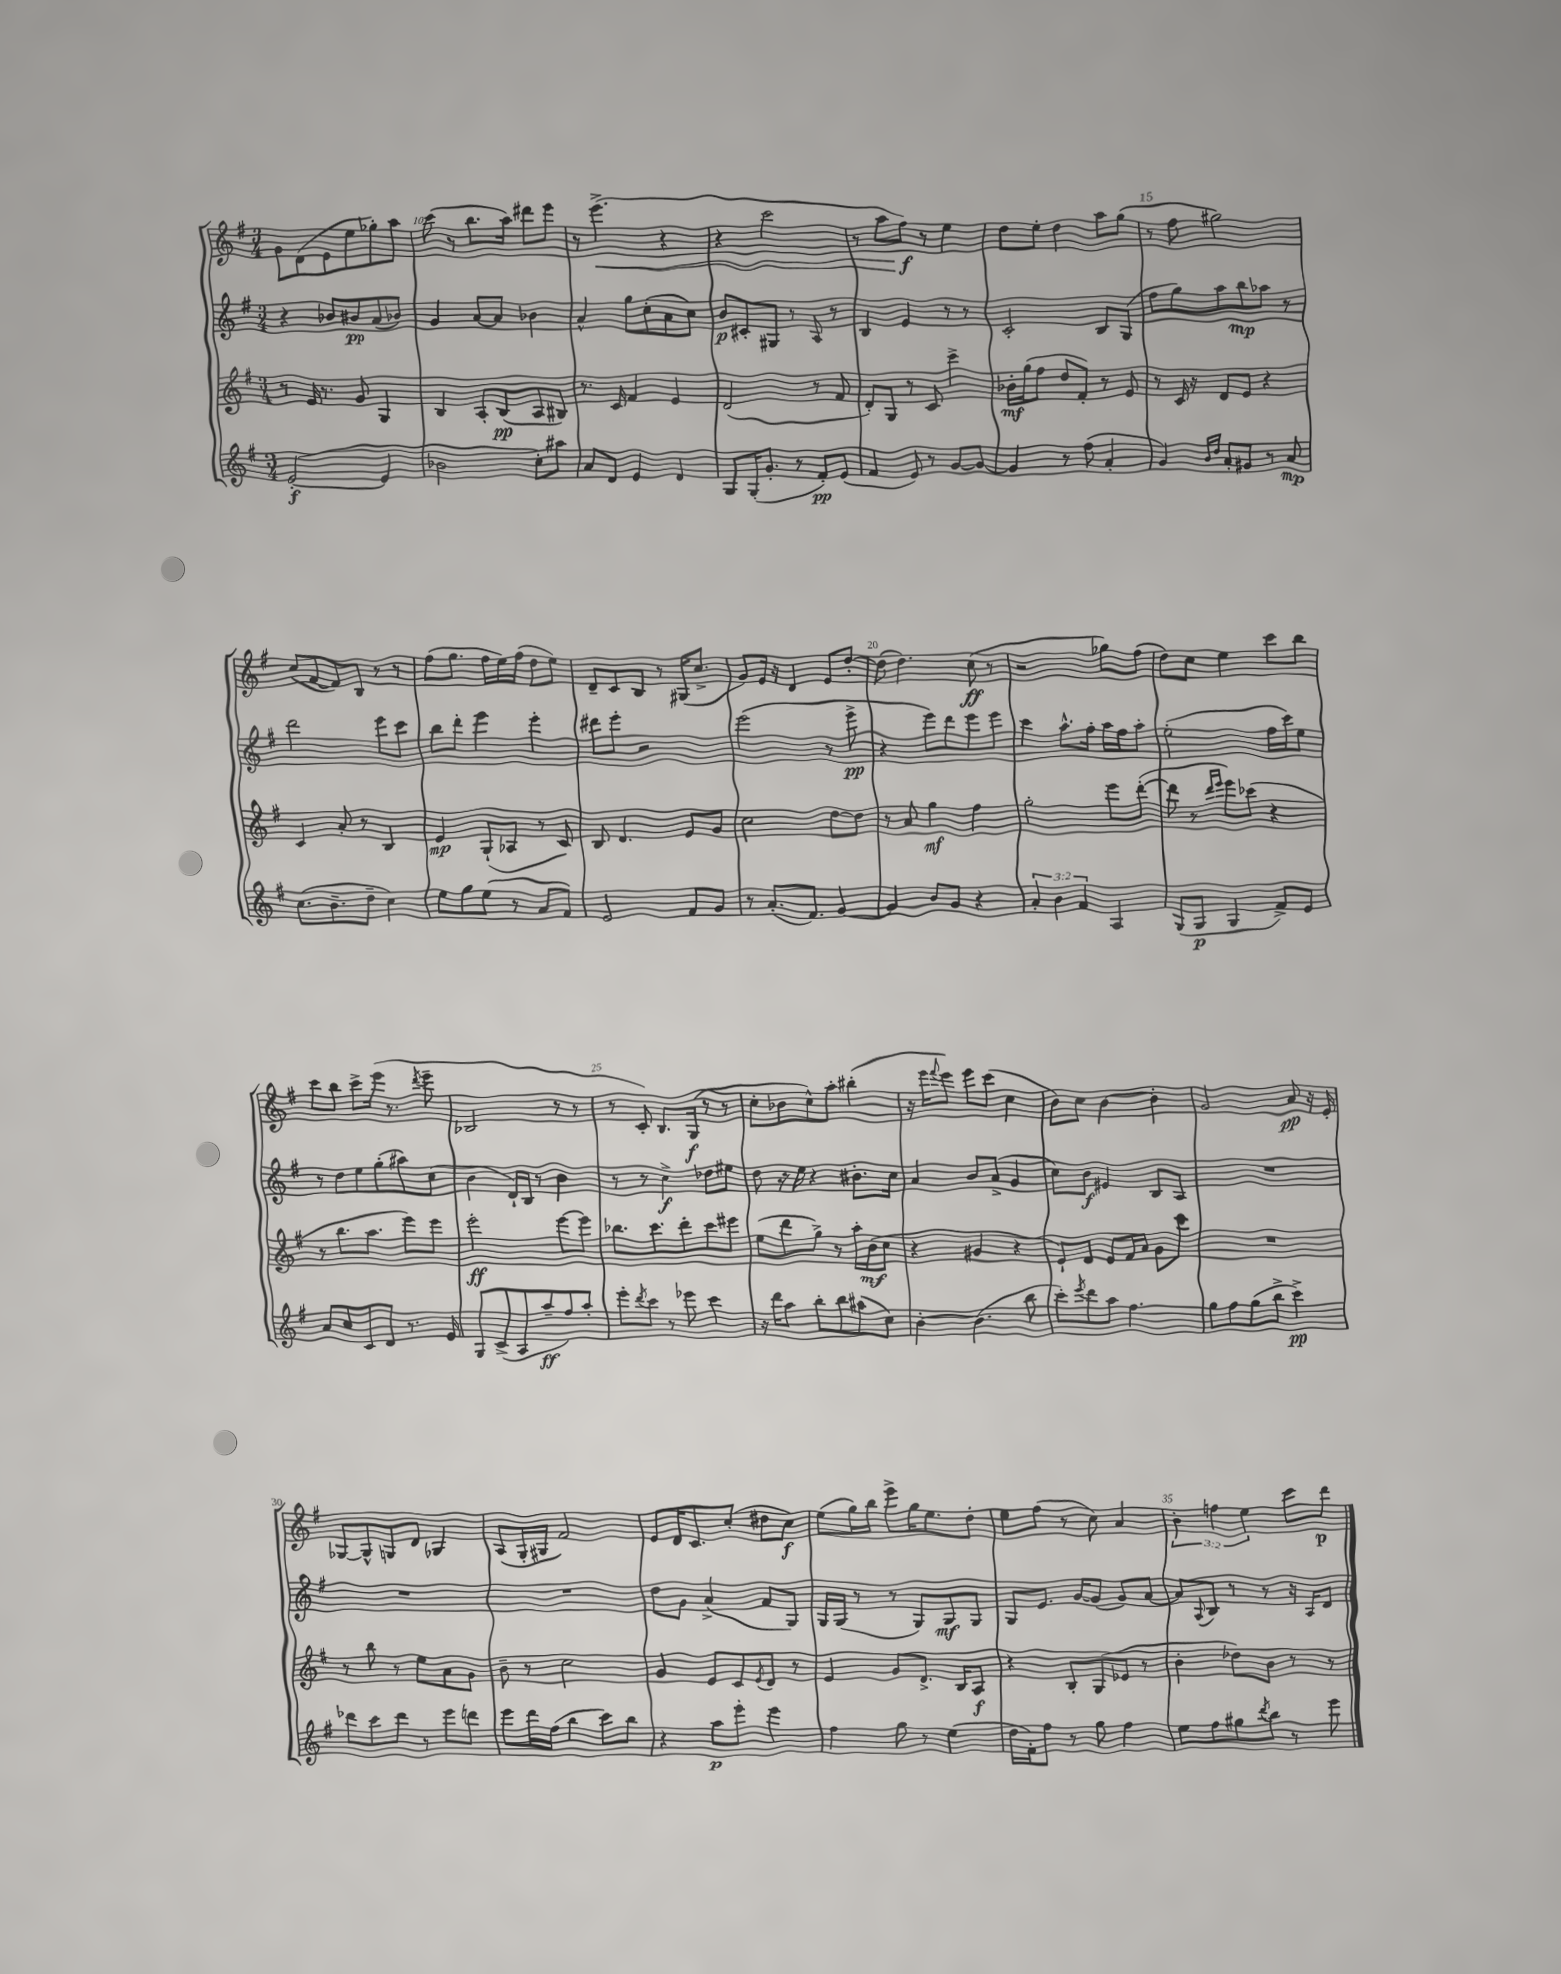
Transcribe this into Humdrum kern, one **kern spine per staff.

**kern	**kern	**kern	**kern
*staff4	*staff3	*staff2	*staff1
*clefG2	*clefG2	*clefG2	*clefG2
*k[f#]	*k[f#]	*k[f#]	*k[f#]
*M3/4	*M3/4	*M3/4	*M3/4
([2e'	8r	4r	8g
.	16e	.	(8d
.	8.r	.	.
.	.	8b-	8e
.	8g	8b#	8ee
4e]	4G	(8a	8gg-')
.	.	8b-)	8aa
=	=	=	=
2b-	4B	4g	(8ccc
.	.	.	8r
.	8A'	[8a	8.bb
.	(8B	8a]	.
.	.	.	16aa)
8cc')	8A	4b-	8ddd#
8aa#	8B#)	.	8eee
=	=	=	=
8a	8.r	4a^^	8r
8d	.	.	(4.eee^
.	16c	.	.
4e	4f#	8gg	.
.	.	(8cc'	.
4d	4e	8a	4r
.	.	8cc)	.
=	=	=	=
8G	(2d	8b	4r
(16G'	.	8c#'	.
8.g'	.	.	.
.	.	8G#	2ccc
8r	.	8r	.
8f#')	8r	8A	.
(8e	8f#	8r	.
=	=	=	=
4f#	8d')	4B	8r
.	8G	.	8aa
8e)	8r	4e	8ff#)
8r	8c	.	8r
[8g	4ccc^	8r	4ee
8g_	.	8r	.
=	=	=	=
4g]	16b-'	2c'	8dd
.	(16gg	.	.
.	8ff#	.	8ee'
8r	8dd	.	4dd
(8ff#	8f#')	.	.
4a'	8r	8B	8aa
.	8e	(8G	(8gg
=	=	=	=
4g)	8r	8ff#	8r
.	16c	8gg)	8ff#
.	16r	.	.
16qqb	.	.	.
16qqdd	.	.	.
8a'	8d	8aa	2gg#)
8g#	8e	8bb	.
8r	4r	8aa-	.
8a	.	8r	.
=	=	=	=
(8.cc	4c	2ddd	(8cc
.	.	.	[8f#
8.b~	.	.	.
.	8a'	.	8f#])
8dd~	8r	.	8B
4cc)	4B	8eee	8r
.	.	8ccc	8r
=	=	=	=
8ee	4e	8bb	(8ff#
8gg	.	8ddd'	8.gg
(8ee	(8G`	4eee	.
.	.	.	16ff#
8r	8A-	.	16ee)
.	.	.	(16ff#
8a	8r	4eee'	8dd
8f#)	8c)	.	8ee)
=	=	=	=
2e	8B	8ddd#	8d~
.	4.d	8eee'	8c
.	.	2r	8B
.	.	.	8r
8f#	8e	.	(16G#
.	.	.	8.cc^
8g	8g	.	.
=	=	=	=
8r	2cc	(2eee	8g)
(8.a'	.	.	16e
.	.	.	16r
.	.	.	4d
8.f#)	.	.	.
[4g	[8dd	8r	8e
.	8dd]	8eee^	[8dd'
=	=	=	=
4g]	8r	4r	(8dd]
.	8a	.	4.dd)
8b	4gg	8eee)	.
8g	.	8ddd	.
4r	4ff#	8eee	(8cc
.	.	8eee	8r
=	=	=	=
6a'	2gg'	4ccc	2r
6b	.	.	.
.	.	8.aa^^	.
6f#	.	.	.
.	.	16ff#'	.
4A	8eee	16aa	8gg-)
.	.	16ff#	.
.	([8ddd'	8aa'	(8ff#
=	=	=	=
(8G	8ddd]	(2ee'	8dd)
8G	8r	.	8cc
.	16qqddd	.	.
.	16qqeee	.	.
4G	8eee)	.	4ee
.	(8ccc-	.	.
8f#^)	4r	16ff#	8ccc
.	.	16ccc)	.
8e	.	8ee	8bb
=	=	=	=
8a	8r	8r	8ccc
8cc	8.bb	8dd	8bb
8c	.	8ee	8ccc^
.	8.aa	.	.
8d	.	(8gg'	(16eee
.	.	.	8.r
8.r	8eee)	8aa#)	.
.	.	.	8qddd
.	8eee	(8cc	8eee~
16e	.	.	.
=	=	=	=
8G	2eee'	4b	2B-
(8c^	.	.	.
8A	.	16d`)	.
.	.	16B	.
8aa~	.	8r	.
8ff#)	[8eee	4b	8r
8aa'	8eee]	.	8r
=	=	=	=
8eee'	8.bb-	8r	8r
8qddd	.	.	.
8ccc	.	8r	8c')
.	8.ccc	.	.
8r	.	4cc^	8.B
8eee-	8ddd'	.	.
.	.	.	(16G
4ccc	8ccc	8dd-	8r
.	8eee#	8ee#	8r
=	=	=	=
16r	(8ee	8dd	8cc'
16ddd	.	.	.
8aa	8ddd	16r	8b-
.	.	16ee	.
8bb'	8gg^)	4r	8cc^^)
8bb	8r	.	8aa'
(8aa#	16aa'	8.b#'	(4bb#'
.	(16b	.	.
8cc)	8cc	.	.
.	.	16cc	.
=	=	=	=
[4b'	4r	4a	16r
.	.	.	16eee
.	.	.	8qqfff#
.	.	.	8eee)
(4.b]	4g#	8b	8eee
.	.	(8a^	(8ccc
.	4r	4g	4cc
8bb	.	.	.
=	=	=	=
8ccc')	8e`)	8cc)	8b)
8qeee	.	.	.
8ddd	8d	8b	8cc
8aa	8e	4e#	[4b
4.ff#	16f#	.	.
.	16a	.	.
.	8g	8B	4b']
.	8ccc	8A	.
=	=	=	=
8gg	2.r	2.r	2g
8ff#	.	.	.
(8gg	.	.	.
8bb^	.	.	.
4ccc^)	.	.	8a
.	.	.	16r
.	.	.	16e'
=	=	=	=
8ddd-	8r	2.r	[8G-
8ccc	8bb	.	8G-^^]
8ddd-	8r	.	8G
8r	8ee	.	8d
8eee	8a	.	4G-
8ddd	8g	.	.
=	=	=	=
8eee	8b~	2.r	(8A
16ddd	8r	.	16G'
(16ff#	.	.	16G#
4bb	2cc	.	2f#)
8ccc)	.	.	.
8bb	.	.	.
=	=	=	=
4r	4g	8dd	8e
.	.	8g	16d
.	.	.	8.c
8aa	8e	(4a^	.
8eee'	8c	.	(8cc'
.	8qe	.	.
4eee	8d	8f#	8dd#
.	8r	8G)	8cc)
=	=	=	=
4ff#	4e	16G	(8ee
.	.	(16G	.
.	.	8r	16gg)
.	.	.	16bb
8gg	8g	8r	8eee^
8r	8.d^	8G)	16gg
.	.	.	8.ee
(4ee	.	8G	.
.	16B	.	.
.	8A	8G	8dd'
=	=	=	=
16dd	4r	8G	8ee
16f#')	.	.	.
8ff#	.	8.e	(8ff#
8r	8B'	.	8r
.	.	[16g	.
8gg	(8G	(8g]	8cc)
4ff#	8e-	8g)	4a
.	8r	[8a	.
=	=	=	=
8ee	4b'	8a]	6b'
.	.	8qqA	.
8ff#	.	8B	.
.	.	.	6ff
8gg#	8dd-)	8r	.
.	.	.	6ee
8qddd	.	.	.
8bb	8b	8r	.
8r	8r	16r	8ccc
.	.	16A	.
8eee	8r	8d	8ddd
==	==	==	==
*-	*-	*-	*-
